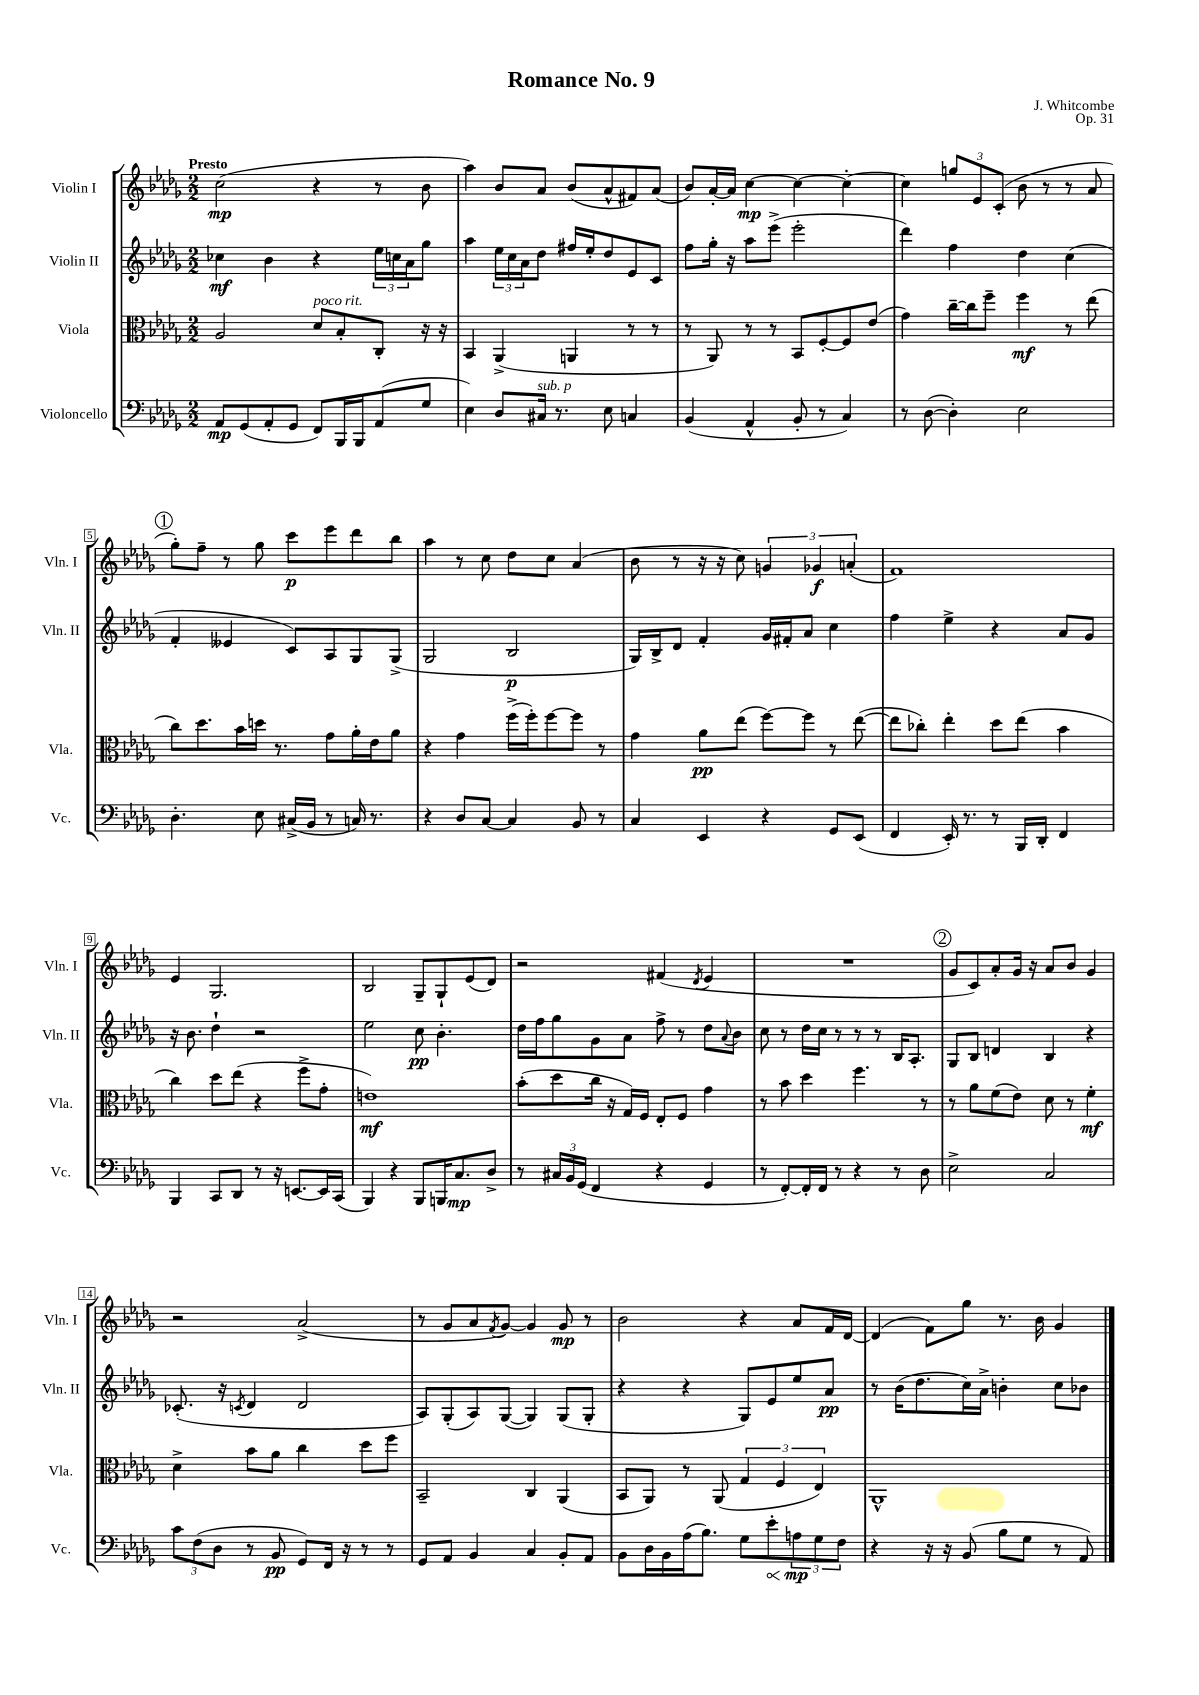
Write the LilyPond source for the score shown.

\header { title = "Romance No. 9" composer = "J. Whitcombe" opus = "Op. 31" }
<<
\new StaffGroup <<
\new Staff = "s0" \with { instrumentName = "Violin I" shortInstrumentName = "Vln. I" } {
    \clef treble \key des \major \numericTimeSignature \time 2/2 \tempo "Presto"
    c''2\mp( r4 r8 bes'8 |
    aes''4) bes'8 aes'8 bes'8( aes'8-^ fis'8) aes'8( |
    bes'8) aes'16~-. aes'16 c''4~\mp c''4~ c''4~-. |
    c''4 \tuplet 3/2 { g''8 ees'8 c'8-.( } bes'8 r8 r8 aes'8 |
    \mark \markup { \circle "1" } ges''8-.) f''8-- r8 ges''8 c'''8\p ees'''8 des'''8 bes''8 |
    aes''4 r8 c''8 des''8 c''8 aes'4( |
    bes'8 r8 r16 r16 c''8) \tuplet 3/2 { g'4 ges'4\f a'4-.( } |
    f'1) |
    ees'4 ges2. |
    bes2 ges8-- ges8-! ees'8( des'8) |
    r2 fis'4( \acciaccatura { des'8 } ees'4 |
    R1 |
    \mark \markup { \circle "2" } ges'8 c'8) aes'8-. ges'16 r16 aes'8 bes'8 ges'4 |
    r2 aes'2->( |
    r8 ges'8 aes'8 \acciaccatura { f'8 } ges'8~) ges'4 ges'8\mp r8 |
    bes'2 r4 aes'8 f'16 des'16~ |
    des'4( f'8) ges''8 r8. bes'16 ges'4 \bar "|." |
}
\new Staff = "s1" \with { instrumentName = "Violin II" shortInstrumentName = "Vln. II" } {
    \clef treble \key des \major \numericTimeSignature \time 2/2
    ces''4\mf bes'4 r4 \tuplet 3/2 { ees''16 c''16 aes'16 } ges''8 |
    aes''4 \tuplet 3/2 { ees''16 c''16 aes'16 } des''8 fis''16 ees''16-. des''8 ees'8 c'8 |
    f''8 ges''16-. r16 aes''8 ees'''8->( ees'''2-. |
    des'''4) f''4 des''4 c''4( |
    \mark \markup { \circle "1" } f'4-. eeses'4 c'8) aes8 ges8 ges8->( |
    ges2 bes2\p |
    ges16) bes16-> des'8 f'4-. ges'16 fis'16-. aes'8 c''4 |
    f''4 ees''4-> r4 aes'8 ges'8 |
    r16 bes'8. des''4-! r2 |
    ees''2 c''8\pp bes'4.-. |
    des''16 f''16 ges''8 ges'8 aes'8 f''8-> r8 des''8 \appoggiatura { aes'8 } bes'8 |
    c''8 r8 des''16 c''16 r8 r8 r8 bes16 aes8.-. |
    \mark \markup { \circle "2" } ges8 bes8 d'4 bes4 r4 |
    ces'8.-.( r16 \acciaccatura { c'8 } des'4 des'2 |
    aes8) ges8-.( aes8) ges8~( ges4) ges8( ges8-. |
    r4 r4 ges8) ees'8 ees''8 aes'8\pp |
    r8 bes'16( des''8. c''16) aes'16-> b'4-. c''8 bes'8 \bar "|." |
}
\new Staff = "s2" \with { instrumentName = "Viola" shortInstrumentName = "Vla." } {
    \clef alto \key des \major \numericTimeSignature \time 2/2
    aes2 des'8^\markup { \italic "poco rit." } bes8-. c8-. r16 r16 |
    bes,4 aes,4->( a,4 r8 r8 |
    r8 aes,8) r8 r8 bes,8 f8~-. f8 ees'8( |
    ges'4) c''16~-- c''16 f''8-- f''4\mf r8 ees''8( |
    \mark \markup { \circle "1" } c''8) des''8. bes'16 d''16 r8. ges'8 aes'16-. ees'16 aes'8 |
    r4 ges'4 f''16->( f''16-.) f''8~ f''8 r8 |
    ges'4 aes'8\pp ees''8( f''8~) f''8 r8 ees''8~( |
    ees''8 ces''8-.) ees''4-. des''8 ees''8( bes'4 |
    c''4) des''8 ees''8( r4 f''8-> ges'8-. |
    e'1\mf) |
    bes'8-.( des''8 c''16 r16 ges16) f16 ees8-. f8 ges'4 |
    r8 bes'8 des''4 f''4. r8 |
    \mark \markup { \circle "2" } r8 aes'8 f'8( ees'8) des'8 r8 f'4-.\mf |
    des'4-> bes'8 aes'8 c''4 des''8 f''8 |
    bes,2-- c4 aes,4( |
    bes,8 aes,8) r8 aes,8( \tuplet 3/2 { ges4 f4 ees4) } |
    aes,1-^ \bar "|." |
}
\new Staff = "s3" \with { instrumentName = "Violoncello" shortInstrumentName = "Vc." } {
    \clef bass \key des \major \numericTimeSignature \time 2/2
    aes,8\mp ges,8( aes,8-. ges,8 f,8) bes,,16 bes,,16 aes,8( ges8 |
    ees4) des8 cis16^\markup { \italic "sub. p" } r8. ees8 c4 |
    bes,4( aes,4-^ bes,8-. r8 c4) |
    r8 des8~( des4-.) ees2 |
    \mark \markup { \circle "1" } des4.-. ees8 cis16->( bes,16 r8 c16) r8. |
    r4 des8 c8~ c4 bes,8 r8 |
    c4 ees,4 r4 ges,8 ees,8( |
    f,4 ees,16-.) r8. r8 bes,,16 des,16-. f,4 |
    bes,,4 c,8 des,8 r8 r16 e,8.~ e,16 c,16( |
    bes,,4) r4 bes,,8 b,,16 c8.\mp des8-> |
    r8 \tuplet 3/2 { cis16 bes,16 ges,16( } f,4 r4 ges,4 |
    r8 f,8~-.) f,16-. f,16 r8 r4 r8 des8 |
    \mark \markup { \circle "2" } ees2-> c2 |
    \tuplet 3/2 { c'8 f8( des8 } r8 bes,8\pp ges,8) f,16 r16 r8 r8 |
    ges,8 aes,8 bes,4 c4 bes,8-. aes,8 |
    bes,8 des16 bes,16 aes16( bes8.) ges8 \once \override Hairpin.circled-tip = ##t ees'8-.\< \tuplet 3/2 { a8\mp\! ges8 f8 } |
    r4 r16 r16 bes,8( bes8 ges8 r8 aes,8) \bar "|." |
}
>>
>>
\layout { \context { \Score \override BarNumber.stencil = #(make-stencil-boxer 0.1 0.3 ly:text-interface::print) } }
